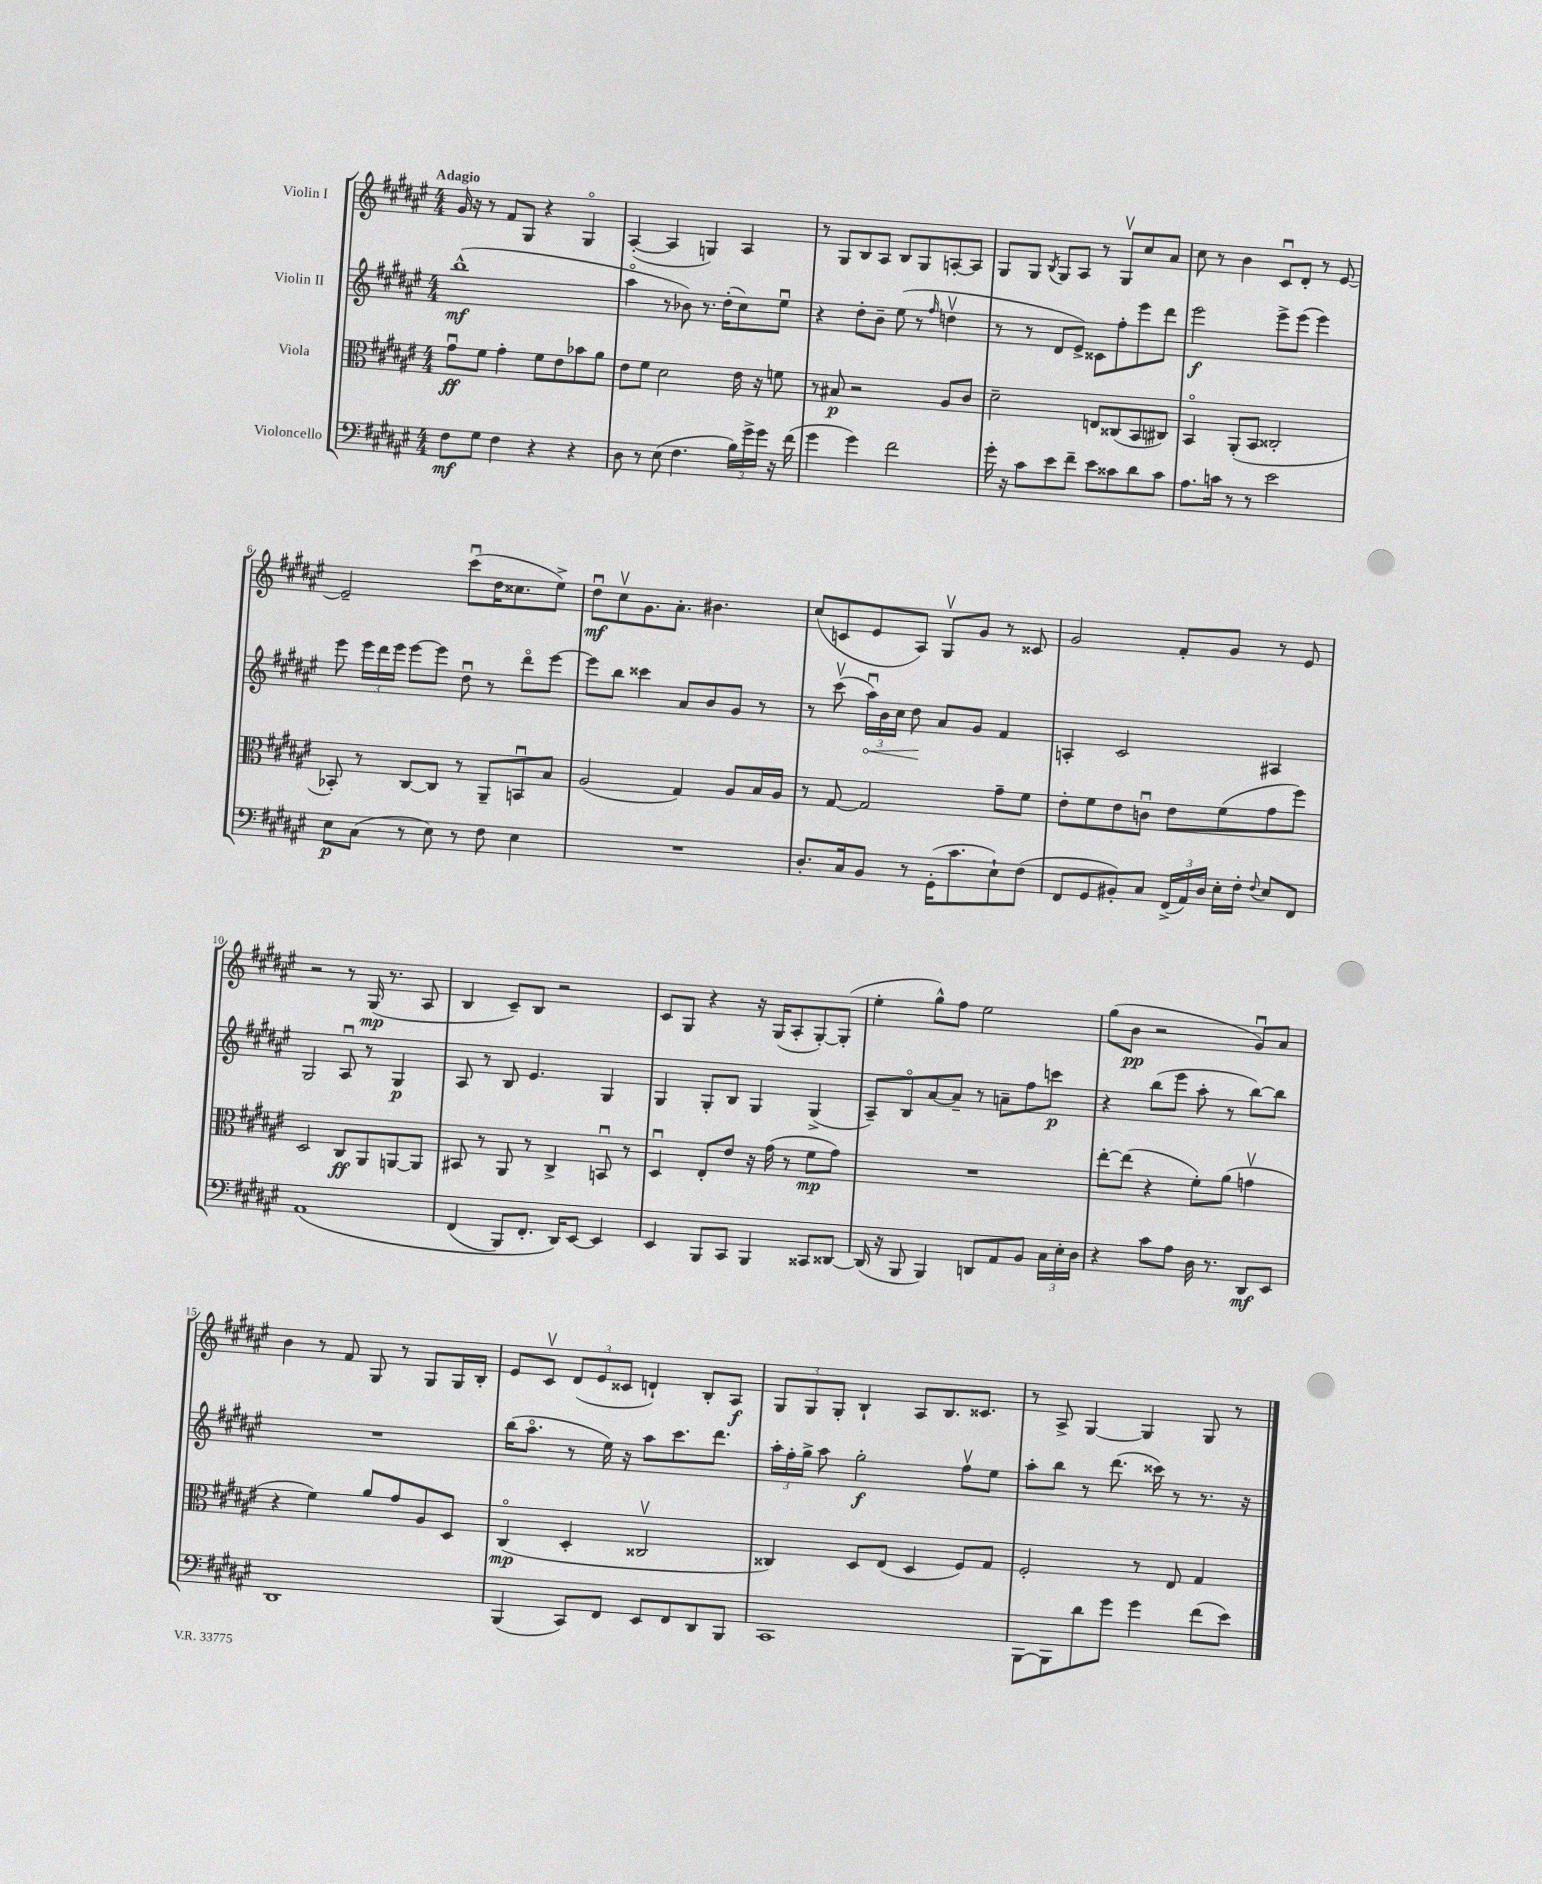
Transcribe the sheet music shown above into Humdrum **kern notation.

**kern	**kern	**kern	**kern
*staff4	*staff3	*staff2	*staff1
*clefF4	*clefC3	*clefG2	*clefG2
*k[f#c#g#d#a#e#]	*k[f#c#g#d#a#e#]	*k[f#c#g#d#a#e#]	*k[f#c#g#d#a#e#]
*M4/4	*M4/4	*M4/4	*M4/4
8F#	8g#u	(1bb^^	16g#
.	.	.	16r
8G#	8f#	.	8r
4F#	4g#'	.	8f#
.	.	.	8G#
4r	8f#	.	4r
.	8e#	.	.
4r	8b-	.	4G#o
.	8a#	.	.
=	=	=	=
8D#	8e#	4aa#o	([4A#'
8r	8f#	.	.
(8E#	2d#	8r	4A#]
4.F#	.	8b-)	.
.	.	8.r	4G)
.	.	(16dd#'	.
24B)	16e#	8cc#)	4A#
24g#^	.	.	.
.	16r	.	.
24g#	.	.	.
16r	8f	8ee#u	.
(16f#	.	.	.
=	=	=	=
4g#	8r	4r	8r
.	8B#	.	8G#
4g#)	2r	8dd#'	8B
.	.	8b~	8A#
2f#	.	(8ee#	8B
.	.	8r	8G#
.	.	16qqff#	.
.	8A#	4ddv	[8A'
.	8c#	.	8A]
=	=	=	=
16g#'	2d#~	8r	8G#
16r	.	.	.
8c#	.	8r	8G#
.	.	.	8qB
8e#	.	8d#	8G#
8f#~	.	8e#^)	8A#
8e#	8E	8c##	8r
8c##	(8C##	8ff#'	8G#v
8d#	8BB	8eee#	8cc#
8c##	8C#)	8ddd#	8a#
=	=	=	=
8.A#	4BBo	2eee#	8cc#
.	.	.	8r
16c	.	.	.
8r	(8AA#'	.	4b
8r	8BB	.	.
2e#	2C##'	8eee#^	8c#u
.	.	(8eee#	8d#'
.	.	4eee#)	8r
.	.	.	[8e#
=	=	=	=
8E#	8BB-')	8eee#	2e#~]
(8C#	8r	24eee#	.
.	.	24ddd#	.
.	.	24eee#	.
8r	[8C#	[8eee#	.
8E#)	8C#]	8eee#]	.
8r	8r	8dd#u	(8ccc#u
8F#	8AA#~	8r	16dd#
.	.	.	8.cc##
4E#	8BBu	8ddd#o	.
.	8B	[8eee#	8ee#^)
=	=	=	=
1r	(2A#	8eee#]	8dd#u
.	.	8bb	8cc#v
.	.	4ccc##	8.g#
.	.	.	8.a#'
.	4G#)	8a#	.
.	.	8b	4.b#
.	8A#	8g#	.
.	16B	8r	.
.	16A#	.	.
=	=	=	=
8.D#'	8r	8r	(8cc#
.	[8G#	(8ccc#v	8c
16C#	.	.	.
8BB	2G#]	24aa#u)	8e#
.	.	24b	.
.	.	24cc#	.
8r	.	8dd#	8A#)
(16GG#'	.	8a#	8G#v
8.c#	.	.	.
.	.	8g#	8g#
8E#`)	8g#~	4f#	8r
(8F#	8f#	.	8c##
=	=	=	=
8FF#	8e#'	4A'	2g#
8GG#	8f#	.	.
8BB#')	8e#	2c#	.
8C#	8cu	.	.
(24FF#^	8e#	.	8f#'
24AA#)	.	.	.
24D#	.	.	.
16E#'	(8f#	.	8g#
16F#'	.	.	.
8qqF#	.	.	.
8E#	8g#	4A#	8r
8FF#	8ff#)	.	8e#
=	=	=	=
&(1AA#	2D#	2G#	2r
.	8C#	8A#u	8r
.	8AA#	8r	(16G#
.	.	.	8.r
.	[8AA	4G#	.
.	8AA]	.	8A#
=	=	=	=
(4FF#	8BB#	8A#	4B
.	8r	8r	.
8BBB)	8AA#	8B	8c#~)
8.FF#'	8r	4.e#	8B
.	4C#^	.	2r
16DD#&)	.	.	.
[8EE#	.	.	.
4EE#]	8BBu	4G#	.
.	8r	.	.
=	=	=	=
4EE#	4D#u	4G#	8c#
.	.	.	8G#
8BBB	8E#'	8G#'	4r
8CC#	8e#	8B	.
4BBB	16r	4G#	16r
.	(16g#	.	(16G#
.	8r	.	8A#'
8CC##	8f#	(4G#^	[8G#')
[8DD##	8g#)	.	(8G#']
=	=	=	=
(16DD##]	1r	8A#~)	4ee#'
16r	.	.	.
8BBB	.	8Bo	.
4BBB)	.	[8a#	8gg#^^)
.	.	8a#~]	8ff#
8DD	.	8r	2ee#
8AA#	.	8a~	.
8BB	.	8ff#	.
24C#	.	8ccc	.
24E#'	.	.	.
24D#	.	.	.
=	=	=	=
4r	[8ee#'	4r	(8gg#
.	(8ee#]	.	8b
8c#	4r	(8bb	2r
8A#	.	8eee#	.
16D#	8f#')	8aa#'	.
8.r	.	.	.
.	(8a#	8r	.
8DD#	4gv	[8bb)	8g#u)
8EE#	.	8bb]	8a#
=	=	=	=
1DD#	4r	1r	4b
.	4f#)	.	8r
.	.	.	8f#
.	8a#	.	8G#
.	8g#	.	8r
.	8A#	.	8G#
.	8D#	.	16G#
.	.	.	16B'
=	=	=	=
(4BBB	(4C#o	(16bb	8e#
.	.	8.aa#o	.
.	.	.	8c#v
8CC#)	4D#'	8r	(12d#
.	.	.	12e#
8FF#	.	16ee#)	.
.	.	.	12c##
.	.	16r	.
8EE#	2C##v	8aa#	4d`)
8FF#	.	8.ccc#	.
8DD#	.	.	8B'
.	.	8.ddd#	.
8BBB	.	.	8A#
=	=	=	=
1CC#	4C##)	24aa#'	12G#
.	.	24ff#'	.
.	.	24gg#^	12G#
.	.	8aa#	.
.	.	.	12G#'
.	8D#	2gg#'	4B`
.	(8E#	.	.
.	4D#	.	8A#
.	.	.	8.B
.	8F#)	8ff#v	.
.	.	.	8.c##
.	8G#	8ee#	.
=	=	=	=
[8BBB	2F#'	8aa#'	8r
8BBB]	.	8bb	8A#^
8d#	.	8r	[4G#
8g#	.	(8.ddd#	.
4g#	8r	.	4G#]
.	.	16ccc##)	.
.	8E#	8r	.
(8f#	4G#	8.r	8G#
8e#)	.	.	8r
.	.	16r	.
==	==	==	==
*-	*-	*-	*-
